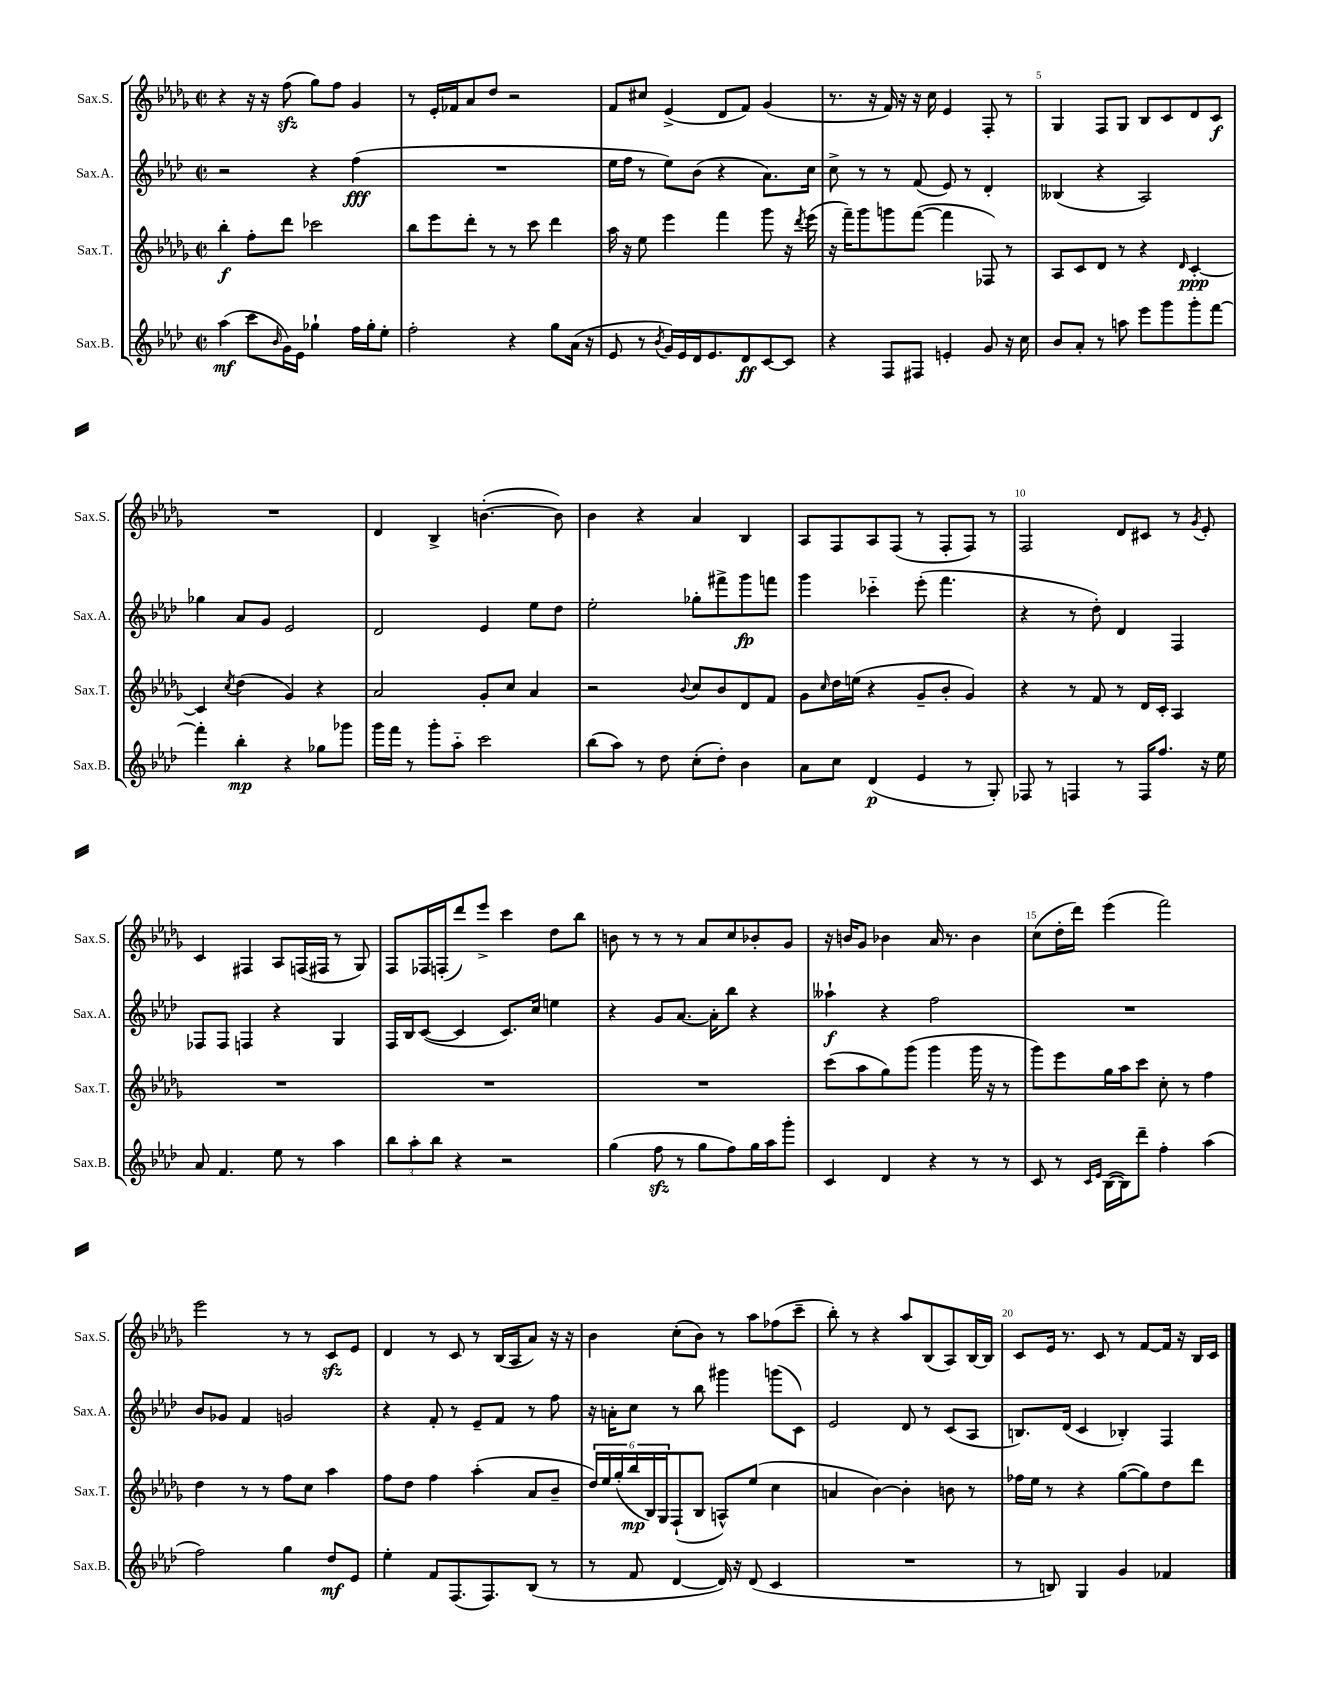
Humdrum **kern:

**kern	**dynam	**kern	**dynam	**kern	**dynam	**kern	**dynam
*part4	*part4	*part3	*part3	*part2	*part2	*part1	*part1
*staff4	*staff4	*staff3	*staff3	*staff2	*staff2	*staff1	*staff1
*I"Sax.B.	*	*I"Sax.T.	*	*I"Sax.A.	*	*I"Sax.S.	*
*I'Sax.B.	*	*I'Sax.T.	*	*I'Sax.A.	*	*I'Sax.S.	*
*clefG2	*	*clefG2	*	*clefG2	*	*clefG2	*
*k[b-e-a-d-]	*	*k[b-e-a-d-g-]	*	*k[b-e-a-d-]	*	*k[b-e-a-d-g-]	*
*M2/2	*	*M2/2	*	*M2/2	*	*M2/2	*
*met(c|)	*	*met(c|)	*	*met(c|)	*	*met(c|)	*
=1	=1	=1	=1	=1	=1	=1	=1
(4aa-\	mf	4bb-'\	f	2r	.	4r	.
8ccc\L	.	8ff'\L	.	.	.	16r	.
.	.	.	.	.	.	16r	.
16qqb-/	.	.	.	.	.	.	.
16g\L)	.	8ddd-\J	.	.	.	(8ffzz\	.
16e-\JJ	.	.	.	.	.	.	.
4gg-X`\	.	2ccc-X\	.	4r	.	8gg-\L)	.
.	.	.	.	.	.	8ff\J	.
16ff\LL	.	.	.	(4ff\	fff	4g-/	.
16gg-'\J	.	.	.	.	.	.	.
8ee-'\J	.	.	.	.	.	.	.
=2	=2	=2	=2	=2	=2	=2	=2
2ff'\	.	8bb-\L	.	1r	.	8r	.
.	.	8eee-\	.	.	.	16e-'/LL	.
.	.	.	.	.	.	16f-X/J	.
.	.	8ddd-'\J	.	.	.	8a-/	.
.	.	8r	.	.	.	8dd-/J	.
4r	.	8r	.	.	.	2r	.
.	.	8ccc\	.	.	.	.	.
8gg\L	.	4ddd-\	.	.	.	.	.
(16a-\Jk	.	.	.	.	.	.	.
16r	.	.	.	.	.	.	.
=3	=3	=3	=3	=3	=3	=3	=3
8e-/	.	16aa-\	.	16ee-\LL	.	8f/L	.
.	.	16r	.	16ff\JJ	.	.	.
8r	.	8ee-\	.	8r	.	8cc#X/J	.
8qb-/	.	.	.	.	.	.	.
16g/LL)	.	4eee-\	.	8ee-\L)	.	(4e-^/	.
16e-/	.	.	.	.	.	.	.
16d-/J	.	.	.	(8b-\J	.	.	.
8.e-/	.	.	.	.	.	.	.
.	.	4fff\	.	4r	.	8d-/L	.
8d-/	ff	.	.	.	.	8f/J)	.
[8c/	.	8ggg-\	.	8.a-\L)	.	(4g-/	.
8c/J]	.	16r	.	.	.	.	.
.	.	8qddd-/	.	.	.	.	.
.	.	(16eee-\	.	16cc\Jk	.	.	.
=4	=4	=4	=4	=4	=4	=4	=4
4r	.	16r	.	8cc^\	.	8.r	.
.	.	16fff~\KL)	.	.	.	.	.
.	.	8ggg-\	.	8r	.	.	.
.	.	.	.	.	.	16r	.
8F/L	.	8gggn\	.	8r	.	16f/)	.
.	.	.	.	.	.	16r	.
8F#X/J	.	([8fff\J	.	(8f/	.	16r	.
.	.	.	.	.	.	16cc\	.
4en'/	.	4fff\]	.	8e-/)	.	4e-/	.
.	.	.	.	8r	.	.	.
8g/	.	8F-X/)	.	4d-'/	.	8F'/	.
16r	.	8r	.	.	.	8r	.
16cc\	.	.	.	.	.	.	.
=5	=5	=5	=5	=5	=5	=5	=5
8b-/L	.	8A-/L	.	(4B--X/	.	4G-/	.
8a-'/J	.	8c/	.	.	.	.	.
8r	.	8d-/J	.	4r	.	8F/L	.
8aan\	.	8r	.	.	.	8G-/J	.
8eee-\L	.	4r	.	2A-/)	.	8B-/L	.
8ggg\	.	.	.	.	.	8c/	.
.	.	16qqd-/	.	.	.	.	.
8ggg'\	.	[4c'/	ppp	.	.	8d-/	.
[8fff\J	.	.	.	.	.	8c/J	f
!!LO:LB:g=z
=6	=6	=6	=6	=6	=6	=6	=6
4fff'\]	.	4c/]	.	4gg-X\	.	1r	.
.	.	8qcc/	.	.	.	.	.
4bb-'\	mp	(4dd-\	.	8a-/L	.	.	.
.	.	.	.	8g/J	.	.	.
4r	.	4g-/)	.	2e-/	.	.	.
8gg-X\L	.	4r	.	.	.	.	.
8ggg-X\J	.	.	.	.	.	.	.
=7	=7	=7	=7	=7	=7	=7	=7
16ggg\LL	.	2a-/	.	2d-/	.	4d-/	.
16fff\JJ	.	.	.	.	.	.	.
8r	.	.	.	.	.	.	.
8ggg'\L	.	.	.	.	.	4B-^/	.
8aa-\J	.	.	.	.	.	.	.
2ccc\	.	8g-'/L	.	4e-/	.	([4.bn'\	.
.	.	8cc/J	.	.	.	.	.
.	.	4a-/	.	8ee-\L	.	.	.
.	.	.	.	8dd-\J	.	8b\])	.
=8	=8	=8	=8	=8	=8	=8	=8
(8bb-\L	.	2r	.	2ee-'\	.	4b-\	.
8aa-\J)	.	.	.	.	.	.	.
8r	.	.	.	.	.	4r	.
8dd-\	.	.	.	.	.	.	.
.	.	8qqb-/	.	.	.	.	.
(8cc'\L	.	8cc/L	.	8gg-X'\L	.	4a-/	.
8dd-'\J)	.	8b-/	.	8fff#X^\	.	.	.
4b-\	.	8d-/	.	8ggg\	fp	4B-/	.
.	.	8f/J	.	8fffn\J	.	.	.
=9	=9	=9	=9	=9	=9	=9	=9
8a-\L	.	8g-\L	.	4ggg\	.	8A-/L	.
.	.	16qqcc/	.	.	.	.	.
8cc\J	.	16dd-\L	.	.	.	8F/	.
.	.	(16een\JJ	.	.	.	.	.
(4d-/	p	4r	.	4ccc-X\	.	8A-/	.
.	.	.	.	.	.	(8F/J	.
4e-/	.	8g-~/L	.	(8eee-'\	.	8r	.
.	.	8b-'/J	.	4.fff\	.	8F'/L	.
8r	.	4g-/)	.	.	.	8F/J)	.
8G'/)	.	.	.	.	.	8r	.
=10	=10	=10	=10	=10	=10	=10	=10
8F-X/	.	4r	.	4r	.	2F/	.
8r	.	.	.	.	.	.	.
4Fn/	.	8r	.	8r	.	.	.
.	.	8f/	.	8dd-'\)	.	.	.
8r	.	8r	.	4d-/	.	8d-/L	.
16F/KL	.	16d-/LL	.	.	.	8c#X/J	.
8.ff/J	.	16c'/JJ	.	.	.	.	.
.	.	4A-/	.	4F/	.	8r	.
.	.	.	.	.	.	8qg-/	.
16r	.	.	.	.	.	8e-'/	.
16ee-\	.	.	.	.	.	.	.
!!LO:LB:g=z
=11	=11	=11	=11	=11	=11	=11	=11
8a-/	.	1r	.	8F-X/L	.	4c/	.
4.f/	.	.	.	8F-/J	.	.	.
.	.	.	.	4Fn/	.	4F#X/	.
8ee-\	.	.	.	4r	.	8A-/L	.
8r	.	.	.	.	.	(16Fn/L	.
.	.	.	.	.	.	16F#X/JJ	.
4aa-\	.	.	.	4G/	.	8r	.
.	.	.	.	.	.	8G-/)	.
=12	=12	=12	=12	=12	=12	=12	=12
12bb-\L	.	1r	.	16F/LL	.	8F/L	.
.	.	.	.	16B-/J	.	.	.
12aa-'\	.	.	.	.	.	.	.
.	.	.	.	([8c/J	.	16F-X/L	.
12bb-\J	.	.	.	.	.	.	.
.	.	.	.	.	.	(16Fn'/J	.
4r	.	.	.	4c/]	.	8ddd-/)	.
.	.	.	.	.	.	8eee-^/J	.
2r	.	.	.	8.c/L)	.	4ccc\	.
.	.	.	.	16cc/Jk	.	.	.
.	.	.	.	4een\	.	8dd-\L	.
.	.	.	.	.	.	8bb-\J	.
=13	=13	=13	=13	=13	=13	=13	=13
(4gg\	.	1r	.	4r	.	8bn\	.
.	.	.	.	.	.	8r	.
8ffzz\	.	.	.	8g/L	.	8r	.
8r	.	.	.	[8.a-/J	.	8r	.
8gg\L	.	.	.	.	.	8a-/L	.
.	.	.	.	16a-'\KL]	.	.	.
8ff\)	.	.	.	8bb-\J	.	8cc/	.
16gg\L	.	.	.	4r	.	8b-X'/	.
16aa-\J	.	.	.	.	.	.	.
8ggg'\J	.	.	.	.	.	8g-/J	.
=14	=14	=14	=14	=14	=14	=14	=14
4c/	.	(8ccc\L	.	4aa--X`\	f	16r	.
.	.	.	.	.	.	16bn/KL	.
.	.	8aa-\	.	.	.	8g-/J	.
4d-/	.	8gg-\)	.	4r	.	4b-X\	.
.	.	(8ggg-\J	.	.	.	.	.
4r	.	4ggg-\	.	2ff\	.	16a-/	.
.	.	.	.	.	.	8.r	.
8r	.	16ggg-\	.	.	.	4b-\	.
.	.	16r	.	.	.	.	.
8r	.	8r	.	.	.	.	.
=15	=15	=15	=15	=15	=15	=15	=15
8c/	.	8ggg-\L)	.	1r	.	(8cc\L	.
8r	.	8eee-\	.	.	.	16dd-'\L	.
.	.	.	.	.	.	16ddd-\JJ)	.
16qqc/LL	.	.	.	.	.	.	.
16qqe-/JJ	.	.	.	.	.	.	.
([16B-\LL	.	16gg-\L	.	.	.	(4eee-\	.
16B-\J])	.	16aa-\J	.	.	.	.	.
8ddd-~\J	.	8ccc\J	.	.	.	.	.
4ff'\	.	8cc'\	.	.	.	2fff\)	.
.	.	8r	.	.	.	.	.
(4aa-\	.	4ff\	.	.	.	.	.
!!LO:LB:g=z
=16	=16	=16	=16	=16	=16	=16	=16
2ff\)	.	4dd-\	.	8b-/L	.	2eee-\	.
.	.	.	.	8g-X/J	.	.	.
.	.	8r	.	4f/	.	.	.
.	.	8r	.	.	.	.	.
4gg\	.	8ff\L	.	2gn/	.	8r	.
.	.	8cc\J	.	.	.	8r	.
8dd-/L	mf	4aa-\	.	.	.	8czz/L	.
8e-/J	.	.	.	.	.	8e-/J	.
=17	=17	=17	=17	=17	=17	=17	=17
4ee-'\	.	8ff\L	.	4r	.	4d-/	.
.	.	8dd-\J	.	.	.	.	.
8f/L	.	4ff\	.	8f'/	.	8r	.
(8.F/	.	.	.	8r	.	8c/	.
.	.	(4aa-'\	.	8e-~/L	.	8r	.
8.F/)	.	.	.	.	.	.	.
.	.	.	.	8f/J	.	(16B-/LL	.
.	.	.	.	.	.	16A-/J	.
(8B-/J	.	8a-/L	.	8r	.	8a-/J)	.
8r	.	8b-~/J	.	8ff\	.	16r	.
.	.	.	.	.	.	16r	.
=18	=18	=18	=18	=18	=18	=18	=18
8r	.	24dd-/LL)	.	16r	.	4b-\	.
.	.	24ee-/	.	.	.	.	.
.	.	.	.	16an'\KL	.	.	.
.	.	(24gg-'/	.	.	.	.	.
8f/	.	24bb-/	mp	8cc\J	.	.	.
.	.	24B-/)	.	.	.	.	.
.	.	24G-/J	.	.	.	.	.
[4d-/	.	(8F`/	.	8r	.	(8cc'\L	.
.	.	8B-/J	.	8bb-\	.	8b-\J)	.
16d-/])	.	8An^^/L)	.	4ggg#X\	.	8r	.
16r	.	.	.	.	.	.	.
(8d-/	.	(8ee-/J	.	.	.	8aa-\L	.
4c/	.	4cc\	.	(8gggn\L	.	(8ff-X\	.
.	.	.	.	8c\J)	.	8ccc~\J	.
=19	=19	=19	=19	=19	=19	=19	=19
1r	.	4an/	.	2e-/	.	8bb-'\)	.
.	.	.	.	.	.	8r	.
.	.	[4b-\)	.	.	.	4r	.
.	.	4b-'\]	.	8d-/	.	8aa-/L	.
.	.	.	.	8r	.	(8B-/	.
.	.	8bn\	.	(8c/L	.	8A-/)	.
.	.	8r	.	8A-/J	.	[16B-/L	.
.	.	.	.	.	.	16B-/JJ]	.
=20	=20	=20	=20	=20	=20	=20	=20
8r	.	16ff-X\LL	.	8.Bn/L)	.	8c/L	.
.	.	16ee-\JJ	.	.	.	.	.
8Bn/)	.	8r	.	.	.	16e-/Jk	.
.	.	.	.	(16d-/Jk	.	8.r	.
4G/	.	4r	.	4c/	.	.	.
.	.	.	.	.	.	8c/	.
4g/	.	([8gg-\L	.	4B-X'/)	.	8r	.
.	.	8gg-\])	.	.	.	[8f/L	.
4f-X/	.	8dd-\	.	4F/	.	16f/Jk]	.
.	.	.	.	.	.	16r	.
.	.	8ddd-\J	.	.	.	16B-/LL	.
.	.	.	.	.	.	16c/JJ	.
==	==	==	==	==	==	==	==
*-	*-	*-	*-	*-	*-	*-	*-
